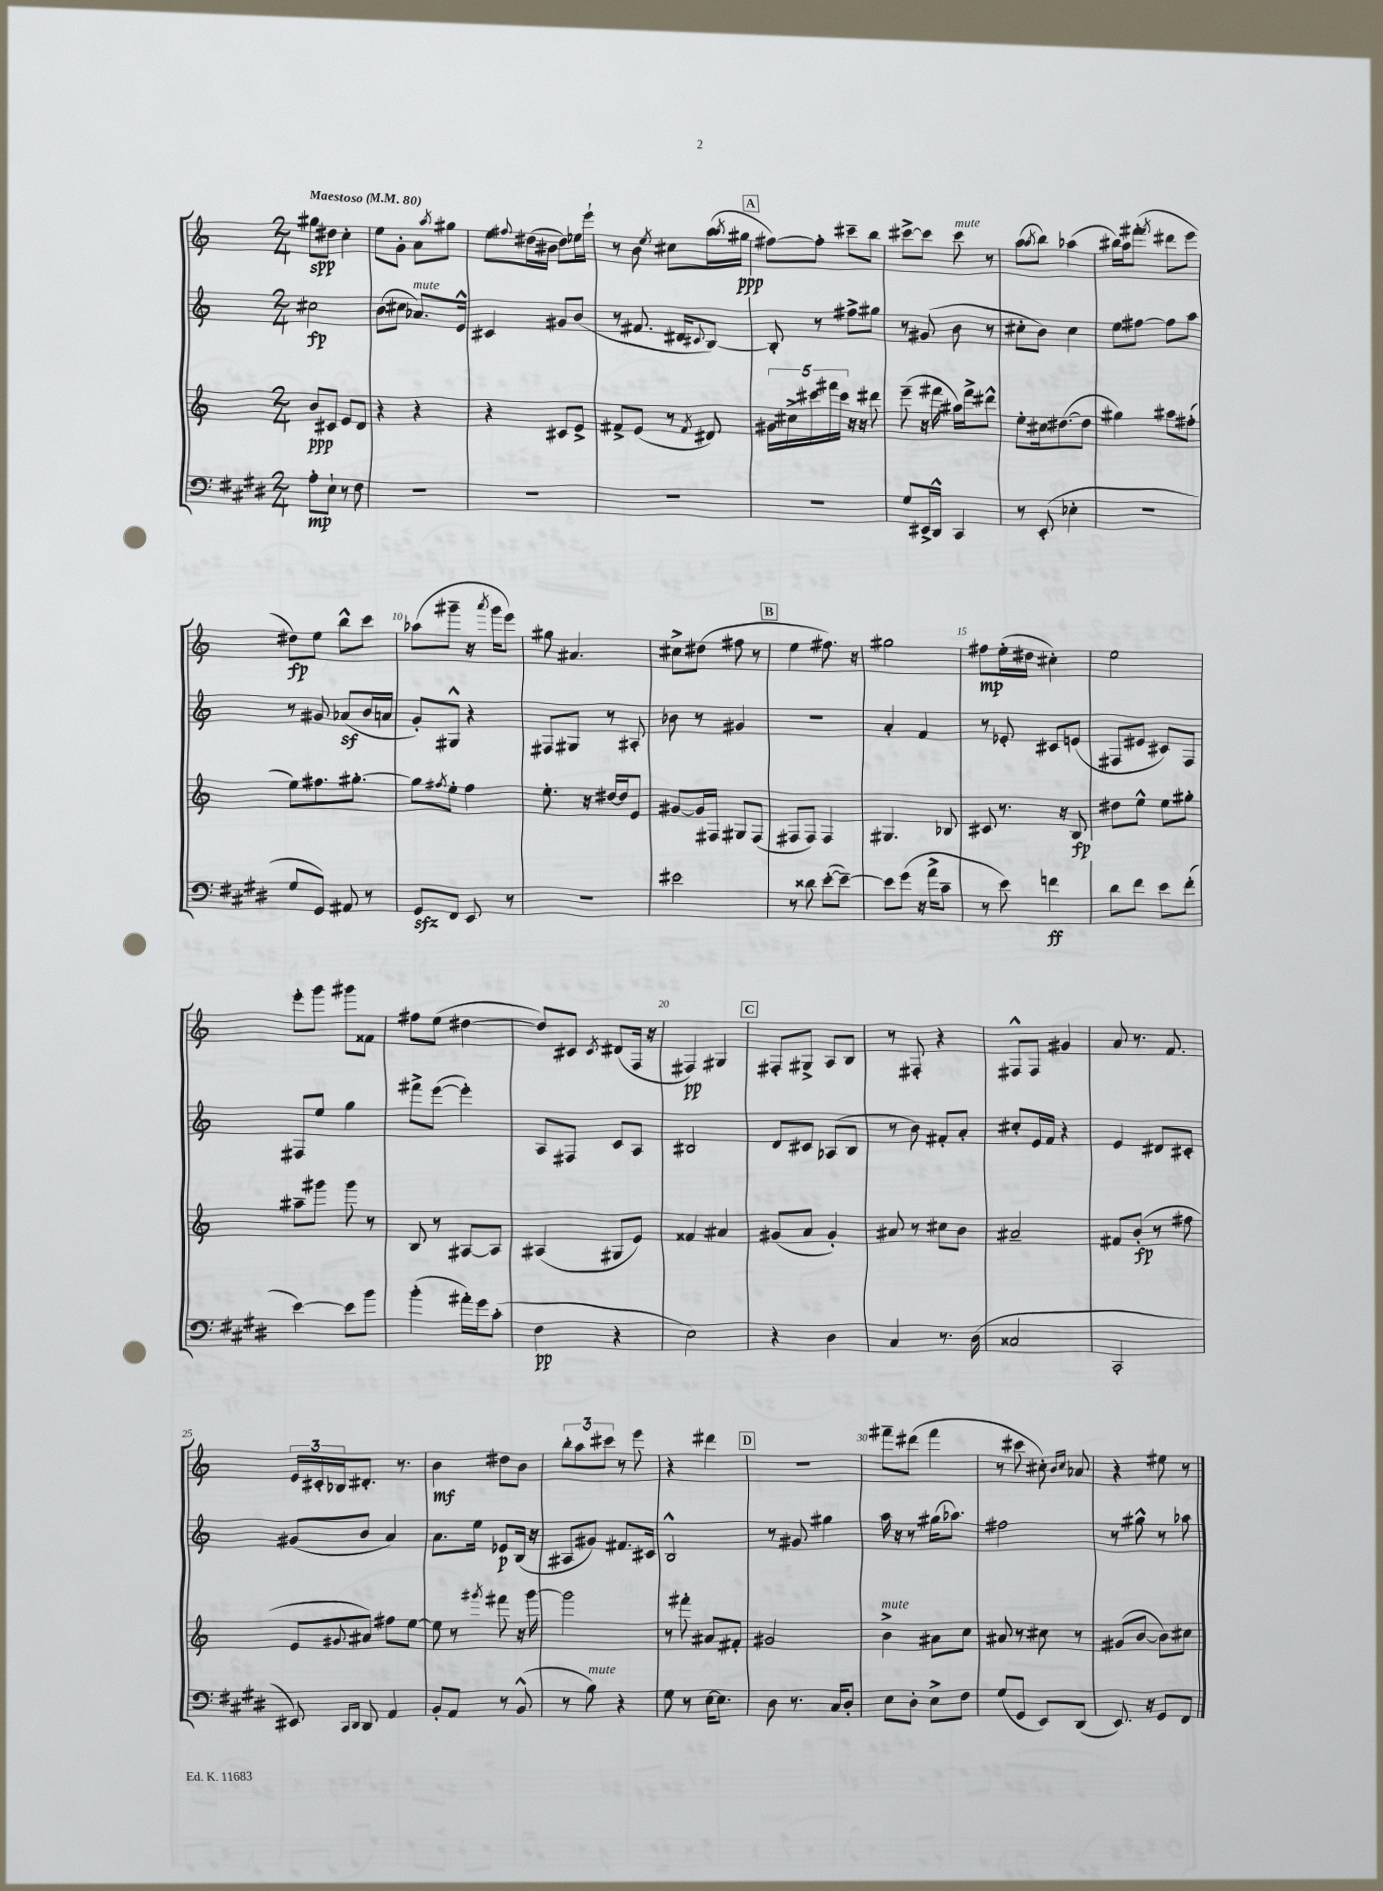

**kern	**dynam	**kern	**dynam	**kern	**dynam	**kern	**dynam
*part4	*part4	*part3	*part3	*part2	*part2	*part1	*part1
*staff4	*staff4	*staff3	*staff3	*staff2	*staff2	*staff1	*staff1
*clefF4	*	*clefG2	*	*clefG2	*	*clefG2	*
*k[f#c#g#d#]	*	*k[]	*	*k[]	*	*k[]	*
*M2/4	*	*M2/4	*	*M2/4	*	*M2/4	*
*MM80	*	*MM80	*	*MM80	*	*MM80	*
=1	=1	=1	=1	=1	=1	=1	=1
!	!	!	!	!	!	!LO:TX:a:B:t=Maestoso	!
8A'\L	mp	8b/L	ppp	2cc#X\	fp	8gg#X\L	spp
8E`\J	.	8c#X/J	.	.	.	8dd#X\J	.
8r	.	8e/L	.	.	.	4cc'\	.
8F#\	.	8d/J	.	.	.	.	.
=2	=2	=2	=2	=2	=2	=2	=2
2r	.	4r	.	(8b\L	.	8ee\L	.
.	.	.	.	8cc#X\J	.	8g'\J	.
!	!	!	!	!LO:TX:a:i:t=mute	!	!	!
.	.	4r	.	8.a-X/L)	.	8a\L	.
.	.	.	.	.	.	8qaa/	.
.	.	.	.	.	.	8gg#X\J	.
.	.	.	.	16e^^/Jk	.	.	.
=3	=3	=3	=3	=3	=3	=3	=3
2r	.	4r	.	4c#X/	.	8ee\L	.
.	.	.	.	.	.	8qqff#X/	.
.	.	.	.	.	.	(16dd#X\L	.
.	.	.	.	.	.	16b#X\JJ	.
.	.	8c#X/L	.	8g#X/L	.	8dd#\L)	.
.	.	8e^/J	.	(8b/J	.	16ee-X\L	.
.	.	.	.	.	.	16eee`\JJ	.
=4	=4	=4	=4	=4	=4	=4	=4
2r	.	8f#X^/L	.	8r	.	8r	.
.	.	(8e/J	.	8.f#X/	.	8b\	.
.	.	.	.	.	.	8qee/	.
.	.	8r	.	.	.	8cc#X\L	.
.	.	.	.	16d#X/KL	.	.	.
.	.	8qf#/	.	8qqc#X/	.	.	.
.	.	8d#X/)	.	[8B/J)	.	(16aa\L	.
.	.	.	.	.	.	8qaa/	.
.	.	.	.	.	.	16gg#X\JJ	ppp
!!LO:REH:place=s1:t=A
=5	=5	=5	=5	=5	=5	=5	=5
2r	.	20g#X\LL	.	8B'/]	.	[8ff#X\L)	.
.	.	20cc#X^\	.	.	.	.	.
.	.	20ccc#X\	.	.	.	.	.
.	.	.	.	8r	.	8ff#'\J]	.
.	.	20fff#X\	.	.	.	.	.
.	.	20ccc#\JJ	.	.	.	.	.
.	.	16r	.	8ff#X^\L	.	8ccc#X~\L	.
.	.	16r	.	.	.	.	.
.	.	8ddd#X\	.	8gg#X\J	.	8bb\J	.
=6	=6	=6	=6	=6	=6	=6	=6
8G#/L	.	(8eee~\	.	8r	.	[8ccc#X^\L	.
16EE#X^/L	.	16r	.	(8g#X/	.	8ccc#\J]	.
16DD#^^/JJ	.	16fff#X\	.	.	.	.	.
!	!	!	!	!	!	!LO:TX:a:i:t=mute	!
4CC#/	.	16aa#X\LL)	.	8b\	.	8ccc#\	.
.	.	16fff#^\J	.	.	.	.	.
.	.	8ddd#X^^\J	.	8r	.	8r	.
=7	=7	=7	=7	=7	=7	=7	=7
8r	.	8ee'\L	.	8cc#X'\L	.	(8aa\L	.
.	.	.	.	.	.	8qaa/	.
(8EE'/	.	16cc#X\k	.	8b\J)	.	8bb\J)	.
.	.	([8.dd#X\	.	.	.	.	.
4E-X'\	.	.	.	4cc#\	.	(4aa-X\	.
.	.	8dd#\J]	.	.	.	.	.
=8	=8	=8	=8	=8	=8	=8	=8
2r	.	4gg#X\)	.	8ee\L	.	16bb#X\LL)	.
.	.	.	.	.	.	16aa\J	.
.	.	.	.	[8ff#X\J	.	(8fff#X'\J	.
.	.	.	.	.	.	8qfff#/	.
.	.	8aa#X\L	.	8ff#\L]	.	8ddd#X\L	.
.	.	(8ff#X'\J	.	8aa\J	.	8eee\J	.
!!LO:LB:g=z
=9	=9	=9	=9	=9	=9	=9	=9
8G#/L	.	8ee\L)	.	8r	.	8dd#X\L)	fp
8GG#/J)	.	8.ff#X\	.	8g#X/	.	8ee\J	.
8AA#X/	.	.	.	(8a-Xz/L	.	8bb^^\L	.
.	.	[8.gg#X'\J	.	.	.	.	.
8r	.	.	.	16b/L	.	8ccc\J	.
.	.	.	.	16an/JJ	.	.	.
=10	=10	=10	=10	=10	=10	=10	=10
8GG#zz/L	.	8gg#\L]	.	8g'/L)	.	(8aa-X\L	.
.	.	8qff#X/	.	.	.	.	.
8FF#/J	.	8ee'\J	.	8G#X^^/J	.	8ggg#X~\J	.
8EE/	.	4ff#\	.	4r	.	16r	.
.	.	.	.	.	.	8qaaa/	.
.	.	.	.	.	.	16ggg#\KL	.
8r	.	.	.	.	.	8eee\J)	.
=11	=11	=11	=11	=11	=11	=11	=11
2r	.	8.ee'\	.	8F#X/L	.	8gg#X\	.
.	.	.	.	8G#X/J	.	4.a#X/	.
.	.	16r	.	.	.	.	.
.	.	[16dd#X/LL	.	8r	.	.	.
.	.	16dd#/J]	.	.	.	.	.
.	.	8e/J	.	8A#X'/	.	.	.
=12	=12	=12	=12	=12	=12	=12	=12
2e#X\	.	[8g#X/L	.	8b-X\	.	8cc#X^\L	.
.	.	16g#/L]	.	8r	.	(8dd#X\J	.
.	.	16F#X/JJ	.	.	.	.	.
.	.	8G#X/L	.	4g#X/	.	8ff#X\	.
.	.	(8F#/J	.	.	.	8r	.
!!LO:REH:place=s1:t=B
=13	=13	=13	=13	=13	=13	=13	=13
8r	.	8F#X/L	.	2r	.	4ee\	.
8d##X\	.	8F#/J)	.	.	.	.	.
([8e'\L	.	4F#/	.	.	.	8.ff#X\)	.
8e~\J_)	.	.	.	.	.	.	.
.	.	.	.	.	.	16r	.
=14	=14	=14	=14	=14	=14	=14	=14
8e\L]	.	4.G#X/	.	4a'/	.	2gg#X\	.
(8g#\J	.	.	.	.	.	.	.
16r	.	.	.	4f/	.	.	.
16a^\KL	.	.	.	.	.	.	.
8c#~\J	.	8B-X/	.	.	.	.	.
=15	=15	=15	=15	=15	=15	=15	=15
8r	.	8c#X/	.	8r	.	8ff#X\L	mp
8e\)	.	8.r	.	8e-X'/	.	(16ee'\L	.
.	.	.	.	.	.	16dd#X\JJ	.
4fn\	ff	.	.	8c#X/L	.	4cc#X'\)	.
.	.	16r	.	.	.	.	.
.	.	8B/	fp	(8en/J	.	.	.
=16	=16	=16	=16	=16	=16	=16	=16
8d#\L	.	8dd#X\L	.	8F#X/L	.	2ee\	.
8f#\J	.	8ee^^\J	.	8e#X/J	.	.	.
8e\L	.	8ee\L	.	8c#X/L)	.	.	.
(8f#'\J	.	8gg#X'\J	.	8F#/J	.	.	.
!!LO:LB:g=z
=17	=17	=17	=17	=17	=17	=17	=17
[4e\)	.	8aa#X~\L	.	8F#X/L	.	8eee'\L	.
.	.	8ggg#X\J	.	8ee/J	.	8ggg\J	.
8e\L]	.	8ggg#\	.	4gg\	.	8ggg#X\L	.
8b\J	.	8r	.	.	.	8f##X\J	.
=18	=18	=18	=18	=18	=18	=18	=18
(4b'\	.	8B/	.	8fff#X^\L	.	8ff#X\L	.
.	.	8r	.	([8eee\J	.	(8ee\J	.
16a#X'\LL)	.	[8A#X/L	.	4eee'\])	.	[4dd#X\	.
16g#\J	.	.	.	.	.	.	.
(8c#'\J	.	8A#/J]	.	.	.	.	.
=19	=19	=19	=19	=19	=19	=19	=19
4F#\	pp	(4A#X/	.	8A/L	.	8dd#/L])	.
.	.	.	.	8F#X/J	.	8c#X/J	.
.	.	.	.	.	.	8qc#/	.
4r	.	8G#X/L	.	8c/L	.	(8d#X/L	.
.	.	8e/J)	.	8A/J	.	16F/Jk	.
.	.	.	.	.	.	16r	.
=20	=20	=20	=20	=20	=20	=20	=20
2E\)	.	4f##X/	.	2B#X/	.	4F#X/)	pp
.	.	4a#X/	.	.	.	4G#X/	.
!!LO:REH:place=s1:t=C
=21	=21	=21	=21	=21	=21	=21	=21
4r	.	(8g#X/L	.	8d/L	.	8F#X'/L	.
.	.	8a/J	.	8c#X/J	.	8G#X^/J	.
4D#\	.	4g#'/)	.	(8A-X/L	.	8A/L	.
.	.	.	.	8B/J	.	8B/J	.
=22	=22	=22	=22	=22	=22	=22	=22
4C#/	.	8a#X/	.	8r	.	8r	.
.	.	8r	.	8b\)	.	8F#X'/	.
8.r	.	8cc#X\L	.	8f#X'/L	.	4r	.
.	.	8b\J	.	8a'/J	.	.	.
(16D#\	.	.	.	.	.	.	.
=23	=23	=23	=23	=23	=23	=23	=23
2C##X/	.	2a#X~/	.	8cc#X'/L	.	8F#X^^/L	.
.	.	.	.	16e/L	.	8F#/J	.
.	.	.	.	16f/JJ	.	.	.
.	.	.	.	4r	.	4g#X/	.
=24	=24	=24	=24	=24	=24	=24	=24
2CC#'/	.	8f#X/L	.	4e/	.	8a/	.
.	.	(8b'/J	fp	.	.	8.r	.
.	.	8r	.	8d#X/L	.	.	.
.	.	.	.	.	.	8.f/	.
.	.	8ff#X\	.	8c#X'/J	.	.	.
!!LO:LB:g=z
=25	=25	=25	=25	=25	=25	=25	=25
8EE#X/)	.	8e/L	.	(8g#X/L	.	24e/LL	.
.	.	.	.	.	.	24c#X'/	.
.	.	.	.	.	.	24B-X/J	.
16qqCC#/LL	.	.	.	.	.	.	.
16qqDD#/JJ	.	8qqg#X/	.	.	.	.	.
8DD#/	.	8a#X/J)	.	8b/J	.	8.d#X'/J	.
4AA/	.	8ff#X\L	.	4a/)	.	.	.
.	.	.	.	.	.	8.r	.
.	.	[8ee\J	.	.	.	.	.
=26	=26	=26	=26	=26	=26	=26	=26
8BB'/L	.	8ee\]	.	8.a\L	.	4b\	mf
8AA/J	.	8r	.	.	.	.	.
.	.	.	.	16ee\Jk	.	.	.
.	.	8qggg#X/	.	.	.	.	.
8r	.	8fff#X\	.	8e-X/L	p	8dd#X\L	.
(8BB^^/	.	16r	.	(16B/Jk	.	8b\J	.
.	.	[16ggg#\	.	16r	.	.	.
=27	=27	=27	=27	=27	=27	=27	=27
8r	.	2ggg#\]	.	8A#X/L	.	12bb'\L	.
.	.	.	.	.	.	12aa\	.
!LO:TX:a:i:t=mute	!	!	!	!	!	!	!
8B\)	.	.	.	8g#X/J)	.	.	.
.	.	.	.	.	.	12ccc#X\J	.
4r	.	.	.	8.f#X/L	.	8r	.
.	.	.	.	.	.	8eee\	.
.	.	.	.	16c#X/Jk	.	.	.
=28	=28	=28	=28	=28	=28	=28	=28
8G#\	.	8r	.	2B^^/	.	4r	.
8r	.	8fff#X'\	.	.	.	.	.
[16E\KL	.	8a#X/L	.	.	.	4ddd#X\	.
8.E\J]	.	.	.	.	.	.	.
.	.	8f#X'/J	.	.	.	.	.
!!LO:REH:place=s1:t=D
=29	=29	=29	=29	=29	=29	=29	=29
8D#\	.	2g#X/	.	8r	.	2r	.
8.r	.	.	.	8g#X/	.	.	.
.	.	.	.	4gg#X\	.	.	.
16C#/KL	.	.	.	.	.	.	.
8D#'/J	.	.	.	.	.	.	.
=30	=30	=30	=30	=30	=30	=30	=30
!	!	!LO:TX:a:i:t=mute	!	!	!	!	!
8E\L	.	4b^\	.	16aa\	.	8fff#X~\L	.
.	.	.	.	16r	.	.	.
8D#'\J	.	.	.	8r	.	(8ddd#X\J	.
8E^\L	.	8a#X\L	.	(16gg#X\KL	.	4fff#\	.
.	.	.	.	8.aa-X\J)	.	.	.
8F#\J	.	8cc\J	.	.	.	.	.
=31	=31	=31	=31	=31	=31	=31	=31
(8G#/L	.	8a#X/	.	2ff#X\	.	8r	.
8GG#/J	.	8r	.	.	.	8ccc#X\	.
8EE/L)	.	8cc#X\	.	.	.	8cc#X'\)	.
.	.	.	.	.	.	16qqb/LL	.
.	.	.	.	.	.	16qqcc#/JJ	.
(8DD#/J	.	8r	.	.	.	8a-X/	.
=32	=32	=32	=32	=32	=32	=32	=32
8.EE/)	.	(8g#X/L	.	8r	.	4r	.
.	.	[8b/J	.	8gg#X^^\	.	.	.
16r	.	.	.	.	.	.	.
8GG#/L	.	8b\L])	.	8r	.	8ee#X\	.
8FF#/J	.	8cc#X\J	.	8aa-X\	.	8r	.
==	==	==	==	==	==	==	==
*-	*-	*-	*-	*-	*-	*-	*-
